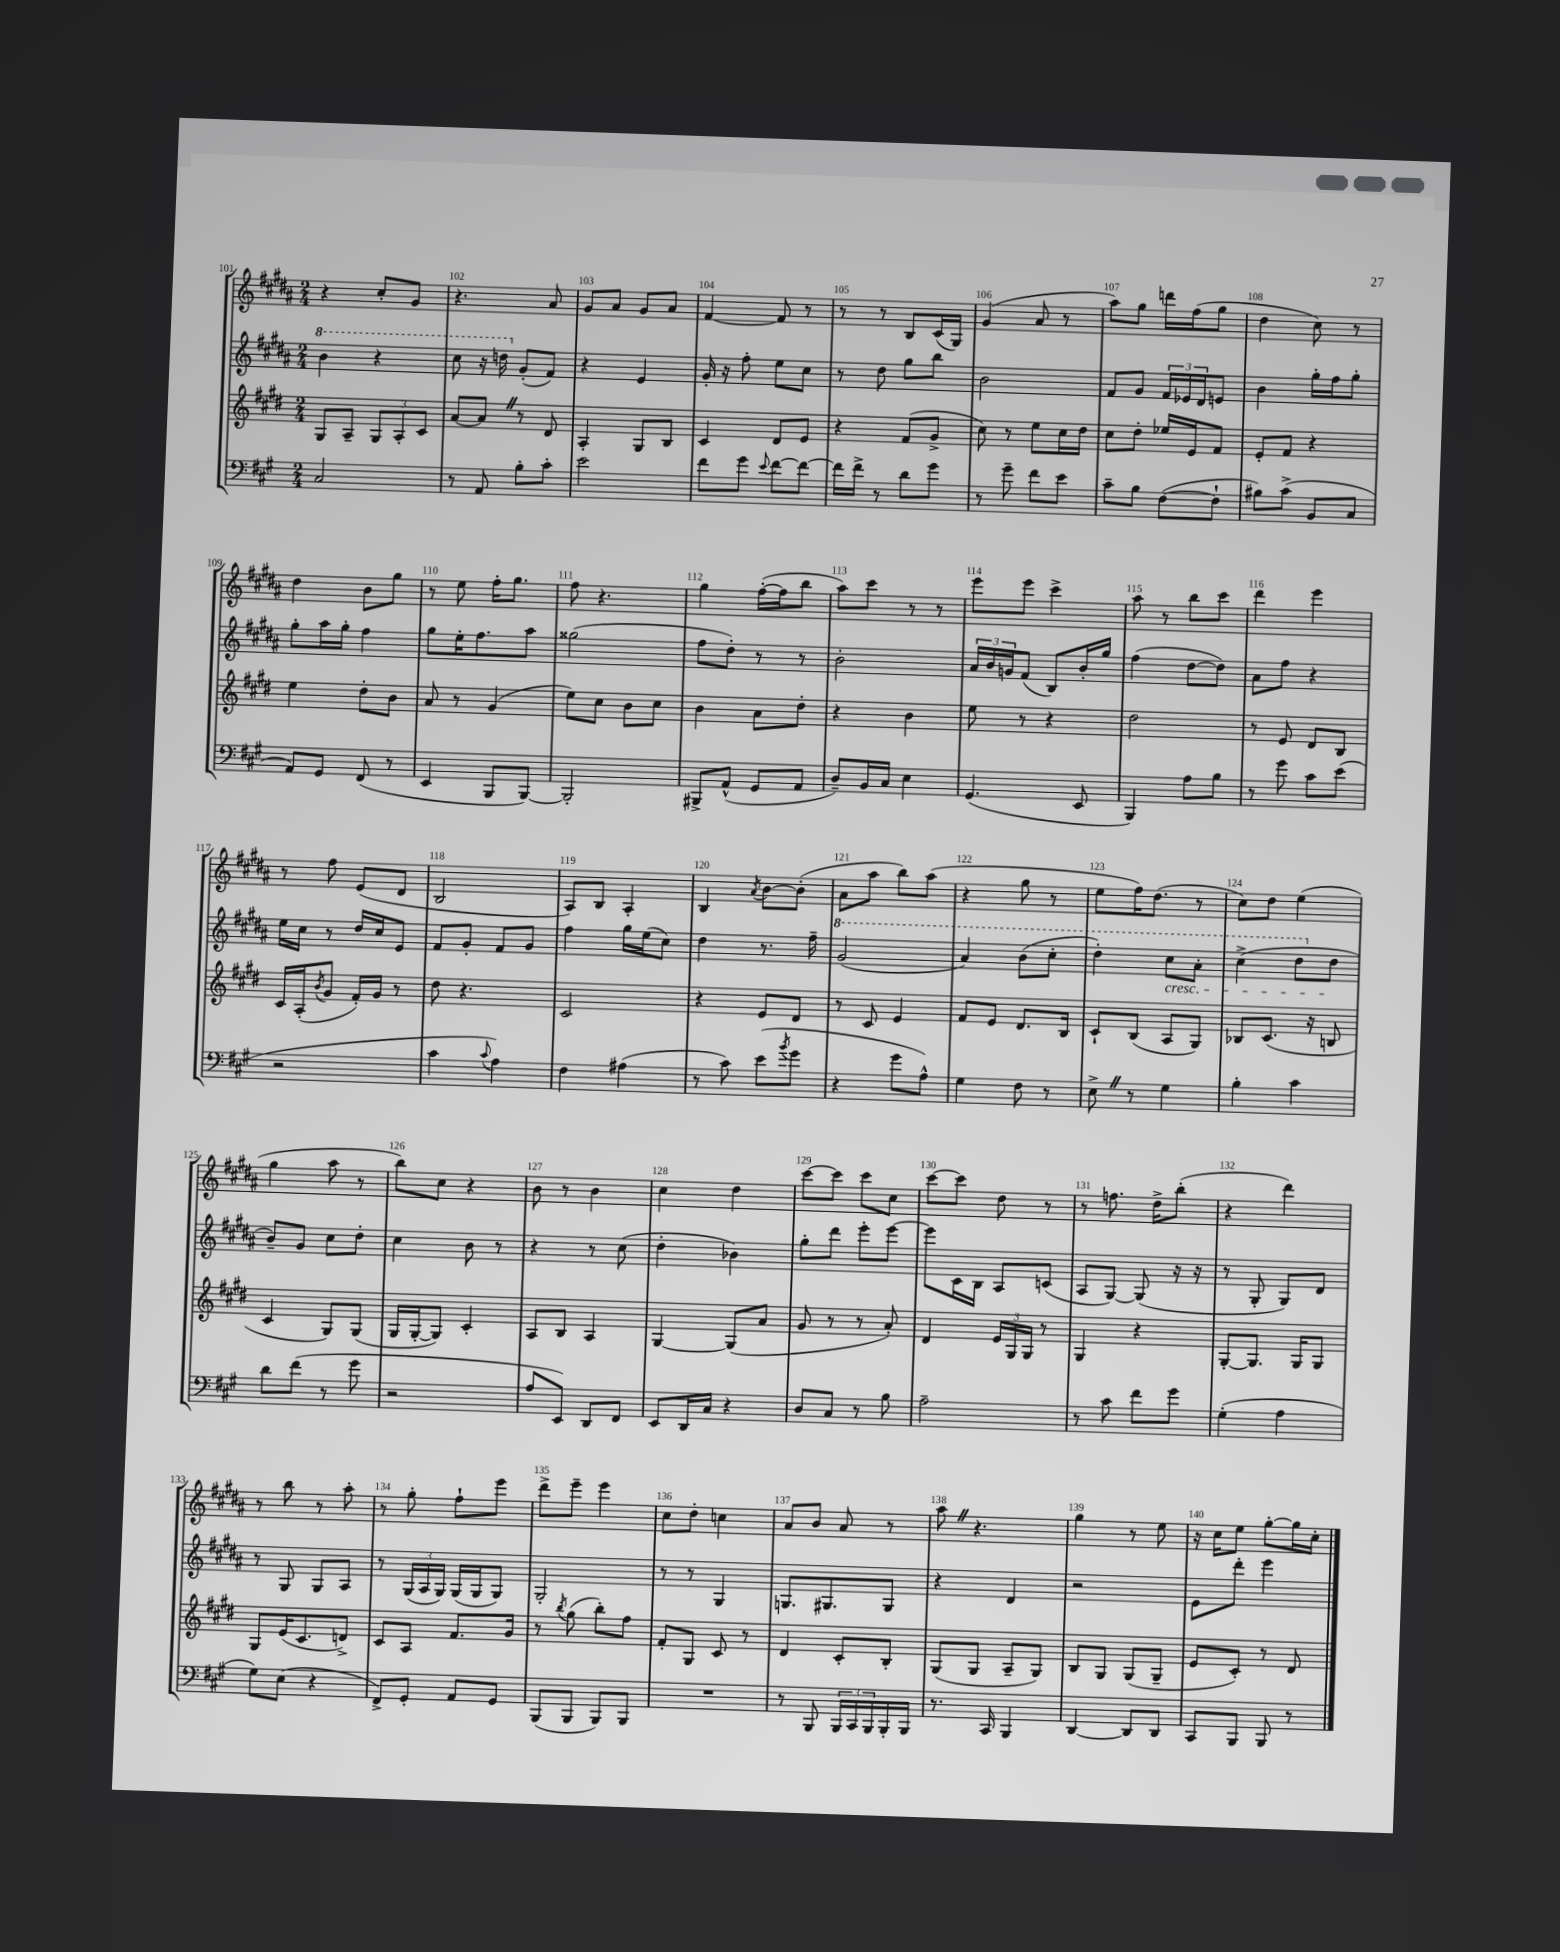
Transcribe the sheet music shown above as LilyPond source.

<<
\new StaffGroup <<
\new Staff = "s0" {
    \clef treble \key b \major \numericTimeSignature \time 2/4
    r4 cis''8-. gis'8 |
    r4. ais'8 |
    gis'8 ais'8 gis'8 ais'8 |
    fis'4~ fis'8 r8 |
    r8 r8 b8 cis'16( gis16) |
    gis'4( ais'8 r8 |
    ais''8) gis''8 d'''16 fis''16( gis''8 |
    dis''4 cis''8) r8 |
    dis''4 b'8 gis''8 |
    r8 e''8 fis''16-. gis''8. |
    fis''8 r4. |
    gis''4 fis''16~-.( fis''16 b''8 |
    ais''8) cis'''8 r8 r8 |
    e'''8 e'''8 cis'''4-> |
    ais''8 r8 b''8 cis'''8 |
    dis'''4 e'''4 |
    r8 fis''8 e'8( dis'8 |
    b2 |
    ais8) b8 ais4-. |
    b4 \acciaccatura { ais'8 } b'8~ b'8-.( |
    ais'8 ais''8 b''8) ais''8( |
    r4 gis''8 r8 |
    e''8 fis''16) dis''8.( r8 |
    cis''8) dis''8 e''4( |
    gis''4 ais''8 r8 |
    b''8) cis''8 r4 |
    b'8 r8 b'4 |
    cis''4 dis''4 |
    cis'''8~ cis'''8 cis'''8 cis''8 |
    cis'''8~ cis'''8 dis''8 r8 |
    r8 f''8. dis''16-> b''8-.( |
    r4 dis'''4) |
    r8 b''8 r8 ais''8-. |
    r8 gis''8-. fis''8-! e'''8 |
    dis'''8-> e'''8-- e'''4 |
    cis''8 dis''8-. c''4 |
    ais'8 b'8 ais'8 r8 |
    ais''8 \once \override BreathingSign.text = \markup { \musicglyph "scripts.caesura.straight" } \breathe r4. |
    gis''4 r8 e''8 |
    r16 cis''16 e''8 gis''8~-. gis''16 cis''16-. \bar "|." |
}
\new Staff = "s1" {
    \clef treble \key b \major \numericTimeSignature \time 2/4
    \ottava #1 b''4 r4 |
    cis'''8 r16 d'''16 \ottava #0 gis'8-.( fis'8) |
    r4 e'4 |
    gis'16-. r16 fis''8-. e''8 cis''8 |
    r8 dis''8 gis''8 b''8 |
    b'2 |
    fis'8 gis'8 \tuplet 3/2 { fis'16 ees'16 dis'16 } e'8 |
    b'4 gis''16-. fis''16 gis''8-. |
    gis''8-. ais''16 gis''16-. fis''4 |
    gis''8 e''16-. fis''8. ais''8 |
    gisis''2( |
    fis''8 dis''8-.) r8 r8 |
    b'2-. |
    \tuplet 3/2 { ais'16 b'16 g'16 } fis'8( b8) b'16-. gis''16 |
    fis''4( dis''8~ dis''8) |
    ais'8 fis''8 r4 |
    e''16 cis''16 r8 dis''16 cis''16 e'8 |
    fis'8 gis'8-. fis'8 gis'8 |
    fis''4 gis''16 e''16( cis''8) |
    dis''4 r8. fis''16-- |
    \ottava #1 gis''2( |
    ais''4) b''8( cis'''8-. |
    dis'''4-.) cis'''8\cresc ais''8-. |
    cis'''4->( dis'''8 \ottava #0 dis''8\! |
    b'8--) gis'8 cis''8 dis''8-. |
    cis''4 b'8 r8 |
    r4 r8 cis''8( |
    dis''4-. bes'4) |
    gis''8-. dis'''8 e'''8-. e'''8~ |
    e'''8 cis'16 b16 ais8 c'8( |
    ais8 gis8~) gis8( r16 r16 |
    r8 gis8-. gis8) dis'8 |
    r8 gis8 gis8 ais8 |
    r8 \tuplet 3/2 { gis16( ais16 gis16) } gis16( gis16 gis8) |
    gis2-. |
    r8 r8 gis4 |
    g8. gis8. gis8 |
    r4 dis'4 |
    r2 |
    e'8 dis'''8-. e'''4 \bar "|." |
}
\new Staff = "s2" {
    \clef treble \key e \major \numericTimeSignature \time 2/4
    gis8 a8-- \tuplet 3/2 { gis8 a8-. cis'8 } |
    a'8~ a'8 \once \override BreathingSign.text = \markup { \musicglyph "scripts.caesura.straight" } \breathe r8 dis'8 |
    a4-. gis8 b8 |
    cis'4 dis'8 e'8 |
    r4 fis'8( gis'8-> |
    cis''8) r8 e''8 cis''16 dis''16 |
    cis''8 dis''8-. ees''16 e'16 fis'8 |
    e'8-. fis'8 r4 |
    e''4 dis''8-. b'8 |
    a'8 r8 gis'4( |
    e''8) cis''8 b'8 cis''8 |
    b'4 a'8 dis''8-. |
    r4 b'4 |
    e''8 r8 r4 |
    dis''2 |
    r8 e'8 dis'8 b8 |
    cis'16 a16-.( \acciaccatura { b'8 } gis'8 fis'16-.) gis'16 r8 |
    dis''8 r4. |
    cis'2 |
    r4 e'8 dis'8 |
    r8 cis'8 e'4 |
    fis'8 e'8 dis'8. b16 |
    cis'8-! b8( a8 gis8) |
    bes8 cis'8.( r16 b8 |
    cis'4 gis8) gis8( |
    gis16 gis16~-. gis8) cis'4-. |
    a8 b8 a4 |
    gis4~ gis8( a'8 |
    gis'8 r8 r8 a'8-.) |
    dis'4 \tuplet 3/2 { e'16 gis16 gis16 } r8 |
    gis4 r4 |
    gis8~-. gis8. gis16 gis8 |
    gis8 e'16( cis'8. d'8->) |
    cis'8 a8 fis'8. gis'16 |
    r8 \acciaccatura { b''8 } gis''8( b''8-.) fis''8 |
    fis'8-. gis8 cis'8 r8 |
    dis'4 cis'8-. b8-. |
    gis8( gis8 a8-- gis8) |
    b8 gis8 gis8( gis8-- |
    e'8 cis'8-.) r8 dis'8 \bar "|." |
}
\new Staff = "s3" {
    \clef bass \key a \major \numericTimeSignature \time 2/4
    cis2 |
    r8 a,8 b8-. cis'8-. |
    e'2 |
    fis'8 gis'8 \appoggiatura { e'8 } fis'8~ fis'8~ |
    fis'16 fis'16-> r8 d'8 gis'8 |
    r8 gis'8-- fis'8 e'8 |
    cis'8-- b8 fis8~( fis8-! |
    bis8) cis'8->( b,8 cis8 |
    a,8) gis,8 fis,8( r8 |
    e,4 b,,8 b,,8~) |
    b,,2-. |
    bis,,8-> a,8-^( gis,8 a,8 |
    d8--) b,16 cis16 e4 |
    gis,4.( e,8 |
    b,,4) a8 b8 |
    r8 gis'8 cis'8 e'8( |
    r2 |
    cis'4 \appoggiatura { cis'8 } a4) |
    fis4 ais4( |
    r8 cis'8) e'8( \acciaccatura { b'8 } gis'8 |
    r4 gis'8 a8-^) |
    gis4 fis8 r8 |
    e8-> \once \override BreathingSign.text = \markup { \musicglyph "scripts.caesura.straight" } \breathe r8 gis4 |
    b4-. cis'4 |
    d'8 fis'8( r8 gis'8 |
    r2 |
    a8 e,8) d,8 fis,8 |
    e,8 d,16 cis16 r4 |
    d8 cis8 r8 b8 |
    a2-- |
    r8 cis'8 fis'8 gis'8 |
    gis4-.( a4 |
    gis8) e8( r4 |
    fis,8->) gis,8-. a,8 gis,8 |
    b,,8( b,,8 b,,8) b,,8 |
    R2 |
    r8 b,,8 \tuplet 3/2 { b,,16 cis,16 b,,16 } b,,16-. b,,16 |
    r8. cis,16 b,,4 |
    d,4~ d,8 d,8 |
    cis,8 b,,8 b,,8 r8 \bar "|." |
}
>>
>>
\layout { \context { \Score currentBarNumber = #101 \override BarNumber.break-visibility = ##(#f #t #t) barNumberVisibility = #all-bar-numbers-visible } }
